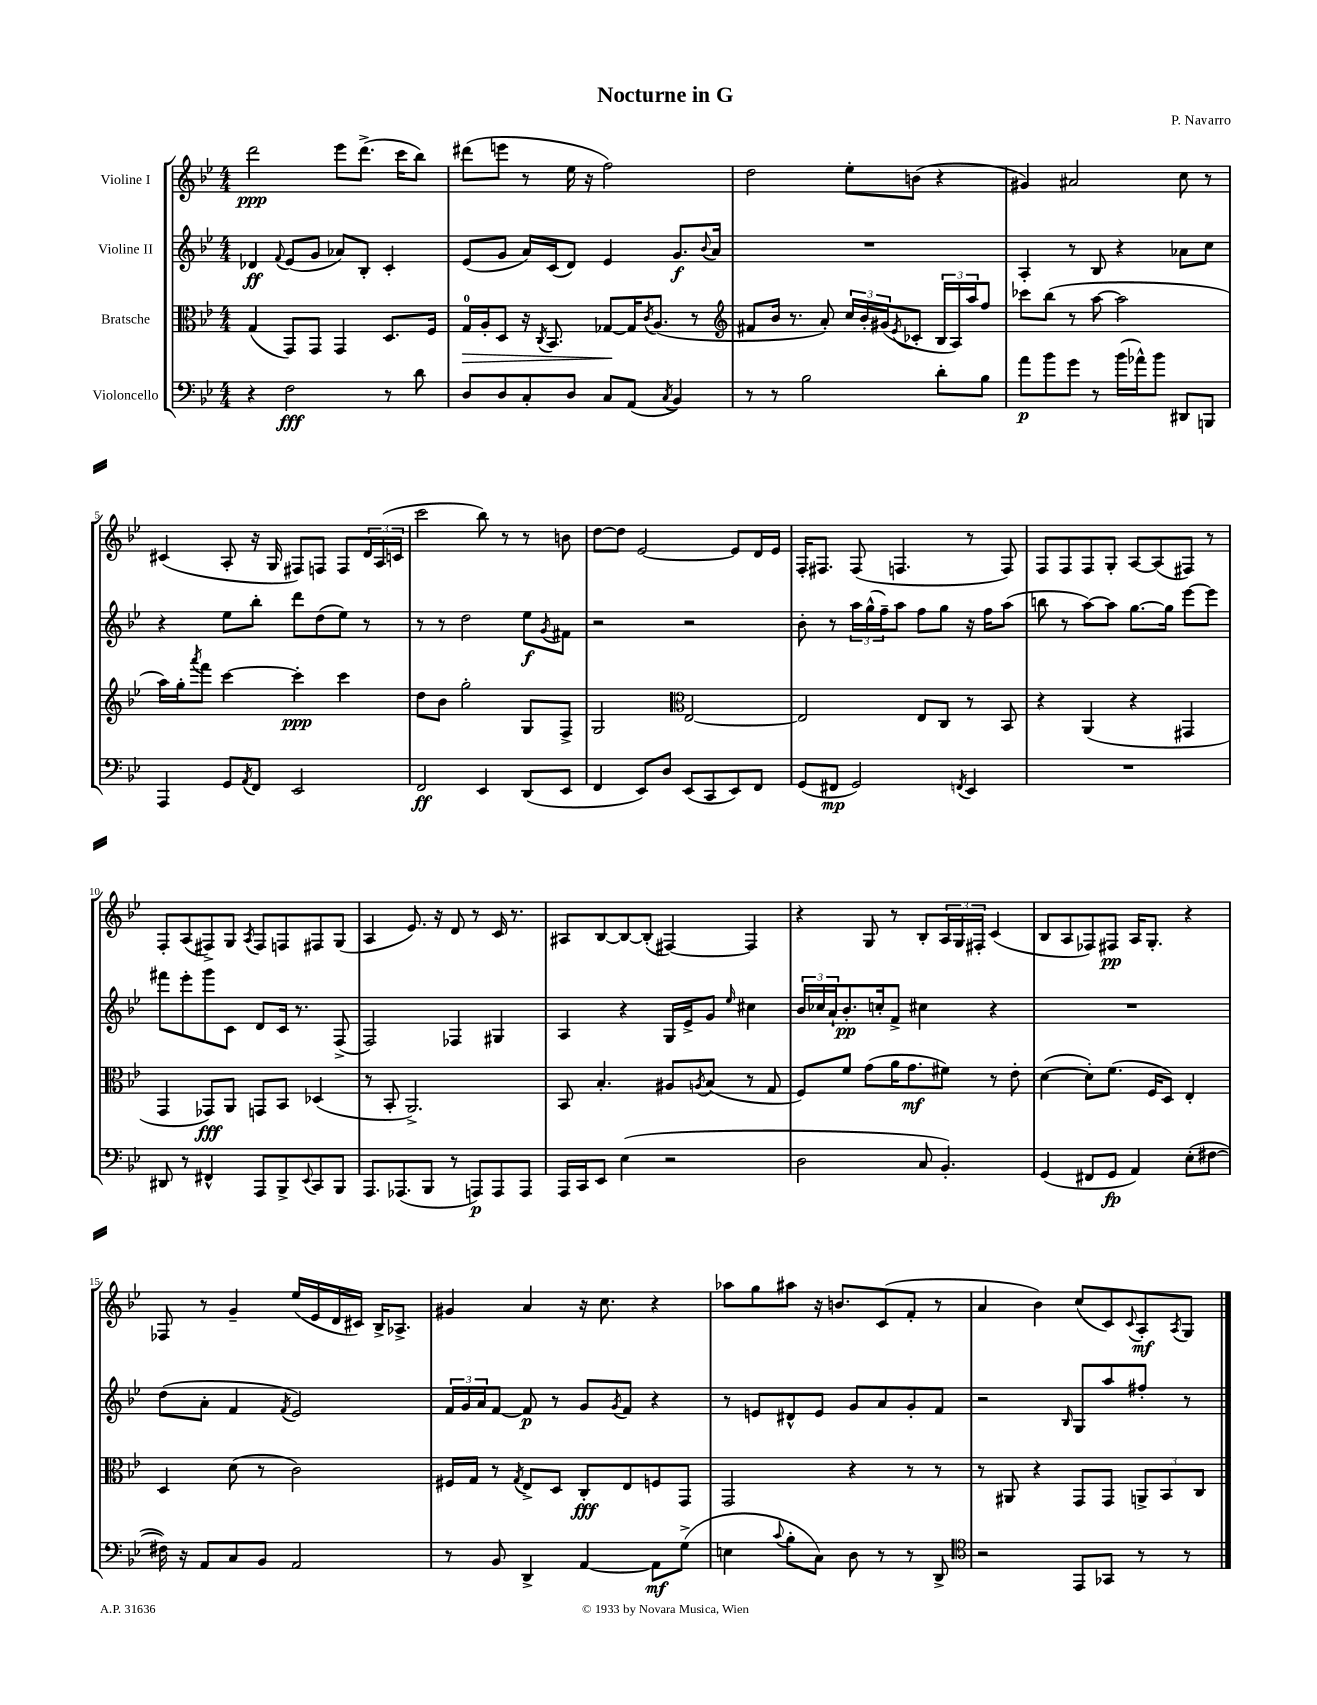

**kern	**kern	**kern	**kern
*staff4	*staff3	*staff2	*staff1
*clefF4	*clefC3	*clefG2	*clefG2
*k[b-e-]	*k[b-e-]	*k[b-e-]	*k[b-e-]
*M4/4	*M4/4	*M4/4	*M4/4
4r	(4G	4d-	2ddd
.	.	8qqf	.
2F	8GG)	(8e-	.
.	8GG	8g	.
.	4GG	8a-)	8eee-
.	.	8B-'	(8.ddd^
8r	8.D	4c'	.
.	.	.	16ccc
8d	.	.	8bb-)
.	16F	.	.
=	=	=	=
8D	16G	(8e-	(8ddd#
.	16A'	.	.
8D	8D	8g	8eee
8C'	16r	16a)	8r
.	8qC	.	.
.	8.BB-	(16c	.
8D	.	8d)	16ee-
.	.	.	16r
8C	[8G-	4e-	2ff)
(8AA	16G-]	.	.
.	8qc	.	.
.	(8.A	.	.
8qC	.	.	.
4BB-)	.	8.g	.
.	8r	.	.
.	.	8qqb-	.
.	.	16a	.
=	=	=	=
*	*clefG2	*	*
8r	8f#	1r	2dd
8r	16b-	.	.
.	8.r	.	.
2B-	.	.	.
.	8a')	.	.
.	24cc	.	8ee-'
.	24b-'	.	.
.	(24g#	.	.
.	8qe-	.	.
.	8c-'	.	(8b
8d'	24B-	.	4r
.	24A)	.	.
.	24aa	.	.
8B-	8ff	.	.
=	=	=	=
8a	8ccc-	4A'	4g#)
8b-	(8bb-	.	.
8g	8r	8r	2a#
8r	[8aa	8B-	.
(16b-	2aa]	4r	.
16a-^^)	.	.	.
8b-	.	.	.
8DD#	.	8a-	8cc
8BBB	.	8cc	8r
=	=	=	=
4AAA	16aa)	4r	(4c#
.	16gg'	.	.
.	8qaaa	.	.
.	8fff	.	.
8GG	[4ccc	8ee-	8A'
8qAA	.	.	.
8FF	.	8bb-'	16r
.	.	.	16G
2EE-	4ccc']	8ddd	8F#)
.	.	(8dd	8F
.	4ccc	8ee-)	8F
.	.	8r	24d
.	.	.	(24A
.	.	.	24c
=	=	=	=
2FF	8dd	8r	2ccc
.	8b-	8r	.
.	2gg'	2dd	.
4EE-	.	.	8bb-)
.	.	.	8r
(8DD	8G	8ee-	8r
.	.	8qg	.
8EE-	8F^	8f#	8b
=	=	=	=
4FF	2G	2r	[8dd
.	.	.	8dd]
8EE-)	.	.	[2e-
8D	.	.	.
*	*clefC3	*	*
(8EE-	[2E-	2r	.
8CC	.	.	.
8EE-)	.	.	8e-]
8FF	.	.	16d
.	.	.	16e-
=	=	=	=
(8GG	2E-]	8b-'	16F'
.	.	.	8.F#
8FF#	.	8r	.
2GG)	.	24aa	(8F#
.	.	(24gg^^	.
.	.	24ff~)	.
.	.	8aa	4.F
.	8E-	8ff	.
.	8C	8gg	.
8qFF	.	.	.
4EE-	8r	16r	8r
.	.	16ff	.
.	8BB-	(8aa	8F)
=	=	=	=
1r	4r	8bb	8F
.	.	8r	8F
.	(4AA	[8aa)	8F
.	.	8aa]	8G'
.	4r	[8.gg	[8A
.	.	.	(8A]
.	.	16gg]	.
.	4GG#	[8eee-	8F#)
.	.	8eee-]	8r
=	=	=	=
8DD#	4GG	8fff#	8F'
8r	.	8eee-'	(8A
4FF#^^	8GG-)	8ggg	8F#^)
.	8AA	8c	8G
.	.	.	8qA
8AAA	8GG	8d	8F#
8BBB-^	8BB-	16c	8F
.	.	8.r	.
8qqEE-	.	.	.
8CC	(4D-	.	8F#
8BBB-	.	(8F^	(8G
=	=	=	=
8.AAA	8r	2F)	4A
.	8BB-'	.	.
(8.AAA-	.	.	.
.	2.AA^)	.	8.e-)
8BBB-	.	.	.
.	.	.	16r
8r	.	4F-	8d
8AAA)	.	.	8r
8AAA	.	4G#	16c
.	.	.	8.r
8AAA	.	.	.
=	=	=	=
16AAA	8BB-	4A	8A#
16CC	.	.	.
8EE-	4.B-'	.	[8B-
(4E-	.	4r	8B-_
.	.	.	(8B-']
2r	8A#	16G	[4F#)
.	.	16e-^	.
.	8qA	.	.
.	(8B-	8g	.
.	.	16qqee-	.
.	8r	4cc#	4F#]
.	8G	.	.
=	=	=	=
2D	8F)	24b-	4r
.	.	24cc-	.
.	.	24a`	.
.	8f	8.b-'	.
.	(8g	.	8G
.	.	16cc'	.
.	16a	8f^	8r
.	8.g	.	.
8C	.	4cc#	8B-'
4.BB-')	8f#)	.	24A
.	.	.	24G
.	.	.	24F#'
.	8r	4r	(4c
.	8e-'	.	.
=	=	=	=
(4GG	([4d	1r	8B-
.	.	.	8A
8FF#	8d'])	.	8F-)
8GG	(8.f	.	8F#
4AA)	.	.	16A
.	16F	.	8.G'
.	8D)	.	.
(8E-'	4E-'	.	4r
[8F#	.	.	.
=	=	=	=
16F#])	4D	(8dd	8F-
16r	.	.	.
8AA	.	8a'	8r
8C	(8d	4f	4g~
8BB-	8r	.	.
.	.	8qf	.
2AA	2c)	2e-)	(16ee-
.	.	.	16e-
.	.	.	16d
.	.	.	16c#)
.	.	.	16B-^
.	.	.	8.A-^
=	=	=	=
8r	16F#	24f	4g#
.	.	24g	.
.	16G	.	.
.	.	24a	.
8BB-	8r	[8f	.
.	8qG	.	.
4DD^	8E-^	8f]	4a
.	8D	8r	.
[4AA	8C'	8g	16r
.	.	.	8.cc
.	.	8qg	.
.	8E-	8f	.
8AA]	8F	4r	4r
(8G^	8GG	.	.
=	=	=	=
4E	2GG	8r	8aa-
.	.	8e	8gg
8qqc	.	.	.
8B-'	.	8d#^^	8aa#
8C)	.	8e	16r
.	.	.	8.b
8D	4r	8g	.
8r	.	8a	(8c
8r	8r	8g'	8f'
8DD^	8r	8f	8r
=	=	=	=
*clefC4	*	*	*
2r	8r	2r	4a
.	8AA#	.	.
.	4r	.	4b-)
.	.	16qqB-	.
8EE-	8GG	8G	(8cc
8GG-	8GG	8aa	8c)
.	.	.	8qqc
8r	12AA^	8ff#'	8A'
.	12BB-	.	.
.	.	.	8qA
8r	.	8r	8G
.	12C	.	.
==	==	==	==
*-	*-	*-	*-
